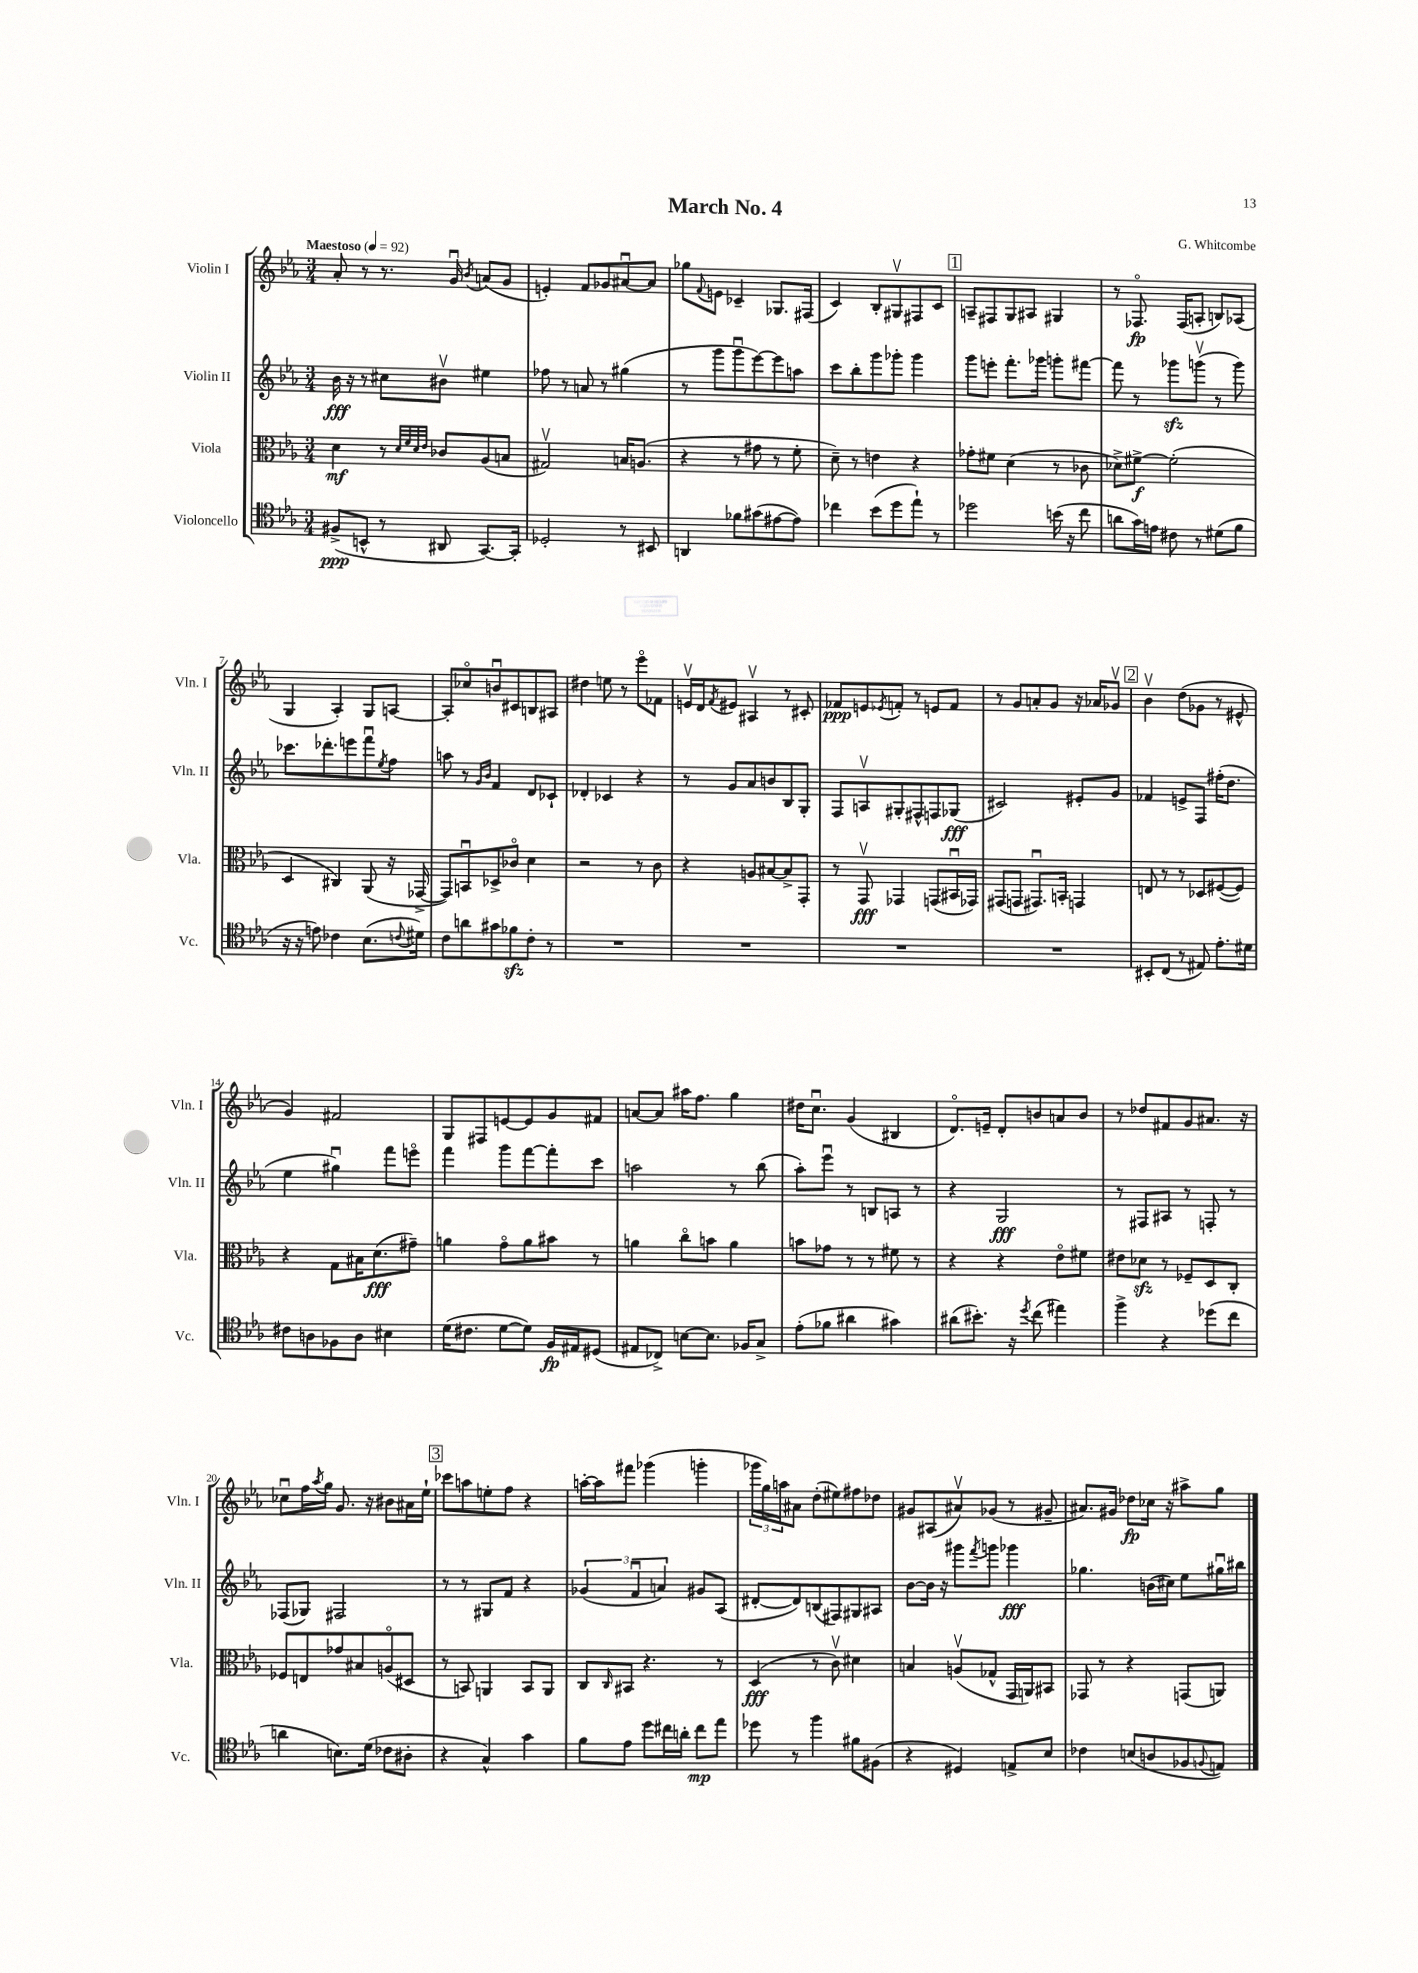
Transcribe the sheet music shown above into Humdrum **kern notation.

**kern	**dynam	**kern	**dynam	**kern	**dynam	**kern	**dynam
*part4	*part4	*part3	*part3	*part2	*part2	*part1	*part1
*staff4	*staff4	*staff3	*staff3	*staff2	*staff2	*staff1	*staff1
*I"Violoncello	*	*I"Viola	*	*I"Violin II	*	*I"Violin I	*
*I'Vc.	*	*I'Vla.	*	*I'Vln. II	*	*I'Vln. I	*
*clefC4	*	*clefC3	*	*clefG2	*	*clefG2	*
*k[b-e-a-]	*	*k[b-e-a-]	*	*k[b-e-a-]	*	*k[b-e-a-]	*
*M3/4	*	*M3/4	*	*M3/4	*	*M3/4	*
*MM92	*	*MM92	*	*MM92	*	*MM92	*
=1	=1	=1	=1	=1	=1	=1	=1
!	!	!	!	!	!	!LO:TX:a:B:t=Maestoso	!
(8F#X^/L	ppp	4d\	mf	16b-\	fff	8a-'/	.
.	.	.	.	16r	.	.	.
8BBn^^/J	.	.	.	8r	.	8r	.
8r	.	8r	.	8cc#X\L	.	8.r	.
.	.	32qqd/LLL	.	.	.	.	.
.	.	32qqf/	.	.	.	.	.
.	.	32qqd/	.	.	.	.	.
.	.	32qqe-/JJJ	.	.	.	.	.
8AA#X/	.	8c-X/L	.	8b#Xv\J	.	.	.
.	.	.	.	.	.	16gu/	.
.	.	.	.	.	.	8qb-/	.
[8.GG/L)	.	(8A-/	.	4ee#X\	.	(8an/L	.
.	.	8Bn/J	.	.	.	8g/J	.
16GG'/Jk]	.	.	.	.	.	.	.
=2	=2	=2	=2	=2	=2	=2	=2
2D-X'/	.	2G#Xv/)	.	8ff-X\	.	4en'/)	.
.	.	.	.	8r	.	.	.
.	.	.	.	8an/	.	8f/L	.
.	.	.	.	8r	.	8g-X/	.
8r	.	16Bn/KL	.	(4gg#X\	.	[8a#Xu/	.
.	.	(8.An/J	.	.	.	.	.
8BB#X/	.	.	.	.	.	8a#/J]	.
=3	=3	=3	=3	=3	=3	=3	=3
4AAn/	.	4r	.	8r	.	8gg-X\L	.
.	.	.	.	.	.	8qqf/	.
.	.	.	.	8ggg\L	.	8en\J	.
8f-X\L	.	8r	.	8gggu\	.	4c-X~/	.
(8g#X\	.	8g#X\	.	[8eee-\)	.	.	.
[8e#X\	.	8r	.	8eee-\]	.	8.G-X/L	.
8e#\J])	.	8f'\	.	8aan\J	.	.	.
.	.	.	.	.	.	(16F#X/Jk	.
=4	=4	=4	=4	=4	=4	=4	=4
4cc-X\	.	8d~\)	.	8ccc\L	.	4c/)	.
.	.	8r	.	8bb-'\	.	.	.
(8b-\L	.	4en\	.	8ggg\	.	8B-'/L	.
8dd\	.	.	.	8ggg-X'\J	.	8G#Xv/	.
8ee-`\J)	.	4r	.	4ggg-\	.	8F#X/	.
8r	.	.	.	.	.	8c/J	.
!!LO:REH:place=s1:t=1
=5	=5	=5	=5	=5	=5	=5	=5
2dd-X\	.	8g-X'\L	.	8ggg\L	.	8An~/L	.
.	.	8f#X\J	.	8eeen'\J	.	8F#X/	.
.	.	(4d\	.	8.fff'\L	.	8G/	.
.	.	.	.	.	.	8A#X/J	.
.	.	.	.	16ggg-X\Jk	.	.	.
(16bn\	.	8r	.	8gggn'\L	.	4G#X/	.
16r	.	.	.	.	.	.	.
8cc\	.	8c-X\	.	[8fff#X\J	.	.	.
=6	=6	=6	=6	=6	=6	=6	=6
8an\L	.	8d-X^\L)	.	8fff#\]	.	8r	.
16g\L)	.	[8f#X^\J	f	8r	.	8.F-X/	fp
16en\JJ	.	.	.	.	.	.	.
8c#X\	.	(2f#'\]	.	8ggg-Xzz\L	.	.	.
.	.	.	.	.	.	(16F-/KL	.
8r	.	.	.	(8gggnv\J	.	8An'/J	.
(8d#X\L	.	.	.	8r	.	8Bn/L)	.
8f\J	.	.	.	8ggg\)	.	(8A-X/J	.
!!LO:LB:g=z
=7	=7	=7	=7	=7	=7	=7	=7
16r	.	4D/	.	8.ccc-X\L	.	4G/	.
16r	.	.	.	.	.	.	.
8en\)	.	.	.	.	.	.	.
.	.	.	.	8.ddd-X'\	.	.	.
4c-X\	.	4C#X/)	.	.	.	4A-'/)	.
.	.	.	.	8eeen\	.	.	.
(8.B-\L	.	(8AA-/	.	8fffu\	.	8G/L	.
.	.	.	.	8qee-/	.	.	.
.	.	16r	.	8ff\J	.	[8An/J	.
8qqcn/	.	.	.	.	.	.	.
16d#X\Jk)	.	[16GG-X^/	.	.	.	.	.
=8	=8	=8	=8	=8	=8	=8	=8
8c\L	.	8GG-/L])	.	8aan\	.	8A'/L]	.
8an\	.	8BBnu/	.	8r	.	8cc-X/	.
.	.	.	.	16qqg/LL	.	.	.
.	.	.	.	16qqb-/JJ	.	.	.
8g#X\	.	8D-X^/	.	4f/	.	8bnu/	.
8f-Xzz\	.	8c-X/J	.	.	.	8c#X/	.
8c'\J	.	4d\	.	8d/L	.	8Bn/	.
8r	.	.	.	8c-X`/J	.	8A#X/J	.
=9	=9	=9	=9	=9	=9	=9	=9
2.r	.	2r	.	4d-X'/	.	4dd#X\	.
.	.	.	.	4c-X/	.	8een\	.
.	.	.	.	.	.	8r	.
.	.	8r	.	4r	.	8eee-\L	.
.	.	8c\	.	.	.	8f-X\J	.
=10	=10	=10	=10	=10	=10	=10	=10
2.r	.	4r	.	8r	.	16env/LL	.
.	.	.	.	.	.	16d/J	.
.	.	.	.	.	.	8qf/	.
.	.	.	.	8g/L	.	8e#X/J	.
.	.	8An/L	.	8a-/	.	4A#Xv/	.
.	.	[8B#X/	.	8bn/	.	.	.
.	.	8B#^/]	.	8B-/	.	8r	.
.	.	8GG'/J	.	8G'/J	.	8c#X'/	.
=11	=11	=11	=11	=11	=11	=11	=11
2.r	.	8r	.	8F/L	.	8f-X/L	ppp
.	.	8GGv/	fff	8Anv/	.	8en/	.
.	.	.	.	.	.	8qe-X/	.
.	.	4GG-X/	.	8G#X'/	.	8fn'/J	.
.	.	.	.	8F#X^^/	.	8r	.
.	.	(8GGn/L	.	8Fn/	.	8en/L	.
.	.	16BB#Xu/L	.	(8G-X/J	fff	8f/J	.
.	.	16GG-X/JJ)	.	.	.	.	.
=12	=12	=12	=12	=12	=12	=12	=12
2.r	.	(8GG#X/L	.	2c#X/)	.	8r	.
.	.	8GGn/J	.	.	.	8g/L	.
.	.	8.GG#Xu/L)	.	.	.	8an'/	.
.	.	.	.	.	.	8g/J	.
.	.	16BBn'/Jk	.	.	.	.	.
.	.	4GGn/	.	8e#X'/L	.	16r	.
.	.	.	.	.	.	16a-X/KL	.
.	.	.	.	8g/J	.	8g-Xv/J	.
!!LO:REH:place=s1:t=2
=13	=13	=13	=13	=13	=13	=13	=13
8BB#X'/L	.	8En/	.	4f-X/	.	4b-v\	.
(8C/J	.	8r	.	.	.	.	.
8r	.	8r	.	8en^/L	.	(8dd\L	.
8E#X/)	.	8D-X/L	.	8F/J	.	8g-X\J	.
8.e-'\L	.	([8F#X/	.	(16ff#X'\KL	.	8r	.
.	.	.	.	8.dd\J	.	.	.
.	.	8F#/J])	.	.	.	8e#X^^/	.
16d#X\Jk	.	.	.	.	.	.	.
!!LO:LB:g=z
=14	=14	=14	=14	=14	=14	=14	=14
8c#X\L	.	4r	.	4ee-\	.	4g/)	.
8An\	.	.	.	.	.	.	.
8F-X\	.	8G\L	.	4gg#Xu\)	.	2f#X/	.
8A\J	.	16B#X\K	.	.	.	.	.
.	.	(8.d\	fff	.	.	.	.
4B#X\	.	.	.	8fff\L	.	.	.
.	.	8g#X~\J)	.	8eeen\J	.	.	.
=15	=15	=15	=15	=15	=15	=15	=15
(16d\KL	.	4an\	.	4fff\	.	8G/L	.
8.c#X\J	.	.	.	.	.	.	.
.	.	.	.	.	.	8F#X/	.
[8d\L	.	8g\L	.	8ggg\L	.	[8en/	.
8d\J])	.	8a\	.	[8fff\	.	8e/]	.
16F/LL	fp	8b#X\J	.	8fff'\]	.	8g/	.
16E#X/J	.	.	.	.	.	.	.
(8D#X/J	.	8r	.	8ccc\J	.	8f#X/J	.
=16	=16	=16	=16	=16	=16	=16	=16
8E#X/L	.	4an\	.	2aan\	.	[8an/L	.
8C-X^/J)	.	.	.	.	.	8a/J]	.
[8Bn\L	.	8cc\L	.	.	.	16aa#X\KL	.
.	.	.	.	.	.	8.ff\J	.
8.B\J]	.	8bn\J	.	.	.	.	.
.	.	4a\	.	8r	.	4gg\	.
16F-X/KL	.	.	.	.	.	.	.
8G^/J	.	.	.	(8bb-\	.	.	.
=17	=17	=17	=17	=17	=17	=17	=17
(8e-'\L	.	8bn\L	.	8aa-'\L)	.	16dd#X\KL	.
.	.	.	.	.	.	8.ccu\J	.
8f-X\J	.	8g-X\J	.	8eee-u\J	.	.	.
4a#X\	.	8r	.	8r	.	(4g/	.
.	.	8r	.	8Bn/L	.	.	.
4g#X\)	.	8f#X\	.	8An/J	.	4B#X/	.
.	.	8r	.	8r	.	.	.
=18	=18	=18	=18	=18	=18	=18	=18
(8a#X\L	.	4r	.	4r	.	8.d/L)	.
8.b#X'\J)	.	.	.	.	.	.	.
.	.	.	.	.	.	16en~/Jk	.
.	.	4r	.	2G/	fff	8d'/L	.
16r	.	.	.	.	.	.	.
8qdd/	.	.	.	.	.	.	.
(8cc\	.	.	.	.	.	8bn/	.
4ee#X\)	.	8e-\L	.	.	.	8an/	.
.	.	8f#X\J	.	.	.	8b/J	.
=19	=19	=19	=19	=19	=19	=19	=19
4ff^\	.	8e#X\L	.	8r	.	8r	.
.	.	8d-Xzz\J	.	8F#X/L	.	8dd-X/L	.
4r	.	8r	.	8A#X/J	.	8f#X/	.
.	.	8F-X~/L	.	8r	.	8g/	.
(8dd-X\L	.	8D/	.	8Fn'/	.	8.a#X/J	.
8cc\J	.	8C'/J	.	8r	.	.	.
.	.	.	.	.	.	16r	.
!!LO:LB:g=z
=20	=20	=20	=20	=20	=20	=20	=20
4an\	.	8F-X/L	.	(8F-X/L	.	8cc-Xu\L	.
.	.	8En/	.	8G-X/J)	.	16ff\L	.
.	.	.	.	.	.	8qaa-/	.
.	.	.	.	.	.	16gg\JJ	.
8.Bn\L)	.	8g-X/	.	2F#X/	.	8.g/	.
.	.	8B#X/	.	.	.	.	.
(16d\Jk	.	.	.	.	.	16r	.
8c-X\L	.	(8An/	.	.	.	8b#X\L	.
8A#X'\J	.	8D#X/J	.	.	.	16a#X\L	.
.	.	.	.	.	.	16ee-`\JJ	.
!!LO:REH:place=s1:t=3
=21	=21	=21	=21	=21	=21	=21	=21
4r	.	8r	.	8r	.	8ccc-X\L	.
.	.	8BBn/)	.	8r	.	8aan\	.
4G^^/)	.	4AAn/	.	8G#X/L	.	8een'\	.
.	.	.	.	8f/J	.	8ff\J	.
4g\	.	8BB/L	.	4r	.	4r	.
.	.	8AA/J	.	.	.	.	.
=22	=22	=22	=22	=22	=22	=22	=22
8f\L	.	8C/L	.	(6g-X/	.	[16aan'\LL	.
.	.	.	.	.	.	16aa\J]	.
.	.	16qqC/	.	.	.	.	.
8e-\J	.	8BB#X/J	.	.	.	8fff#X\J	.
.	.	.	.	6fu/	.	.	.
8dd\L	.	4.r	.	.	.	(4ggg-X\	.
.	.	.	.	6an/)	.	.	.
16cc#X\L	.	.	.	.	.	.	.
16an'\JJ	.	.	.	.	.	.	.
8cc#\L	mp	.	.	8g#X/L	.	4gggn'\	.
8ee-\J	.	8r	.	(8A-/J	.	.	.
=23	=23	=23	=23	=23	=23	=23	=23
8dd-X\	.	(4D/	fff	[8d#X'/L	.	24ggg-X\LL	.
.	.	.	.	.	.	24gg\)	.
.	.	.	.	.	.	24aan\J	.
8r	.	.	.	8d#/])	.	8a#X\J	.
4ff\	.	8r	.	(8Bn/	.	(8dd'\L	.
.	.	8cv\)	.	8F#X/)	.	8ee#X\)	.
8f#X\L	.	4d#X\	.	8G#X/	.	8ff#X\	.
(8F#X\J	.	.	.	8A#X/J	.	8dd-X\J	.
=24	=24	=24	=24	=24	=24	=24	=24
4r	.	4Bn/	.	[8b-\L	.	8g#X/L	.
.	.	.	.	16b-\Jk]	.	(8A#X/	.
.	.	.	.	16r	.	.	.
4D#X/)	.	(8Anv/L	.	8ggg#X\L	.	8a#Xv/)	.
.	.	.	.	8qfff/	.	.	.
.	.	8G-X^^/J	.	8gggn\J	.	(8g-X/J	.
8En^/L	.	16GG/LL	.	4ggg-X\	fff	8r	.
.	.	16AAn/J)	.	.	.	.	.
8B-/J	.	8BB#X/J	.	.	.	8g#X~/	.
=25	=25	=25	=25	=25	=25	=25	=25
4c-X\	.	8GG-X/	.	4.gg-X\	.	8.a#X/L)	.
.	.	8r	.	.	.	.	.
.	.	.	.	.	.	16g#X/Jk	.
(8Bn/L	.	4r	.	.	.	8dd-X\L	fp
8An/	.	.	.	(16bn\LL	.	16cc-X\Jk	.
.	.	.	.	16cc#X\JJ)	.	16r	.
8F-X/	.	(8GGn/L	.	8ee-\L	.	8aa#X^\L	.
8qqFn/	.	.	.	.	.	.	.
8En/J)	.	8AAn/J)	.	16gg#Xu\L	.	8gg\J	.
.	.	.	.	16bb#X\JJ	.	.	.
==	==	==	==	==	==	==	==
*-	*-	*-	*-	*-	*-	*-	*-
